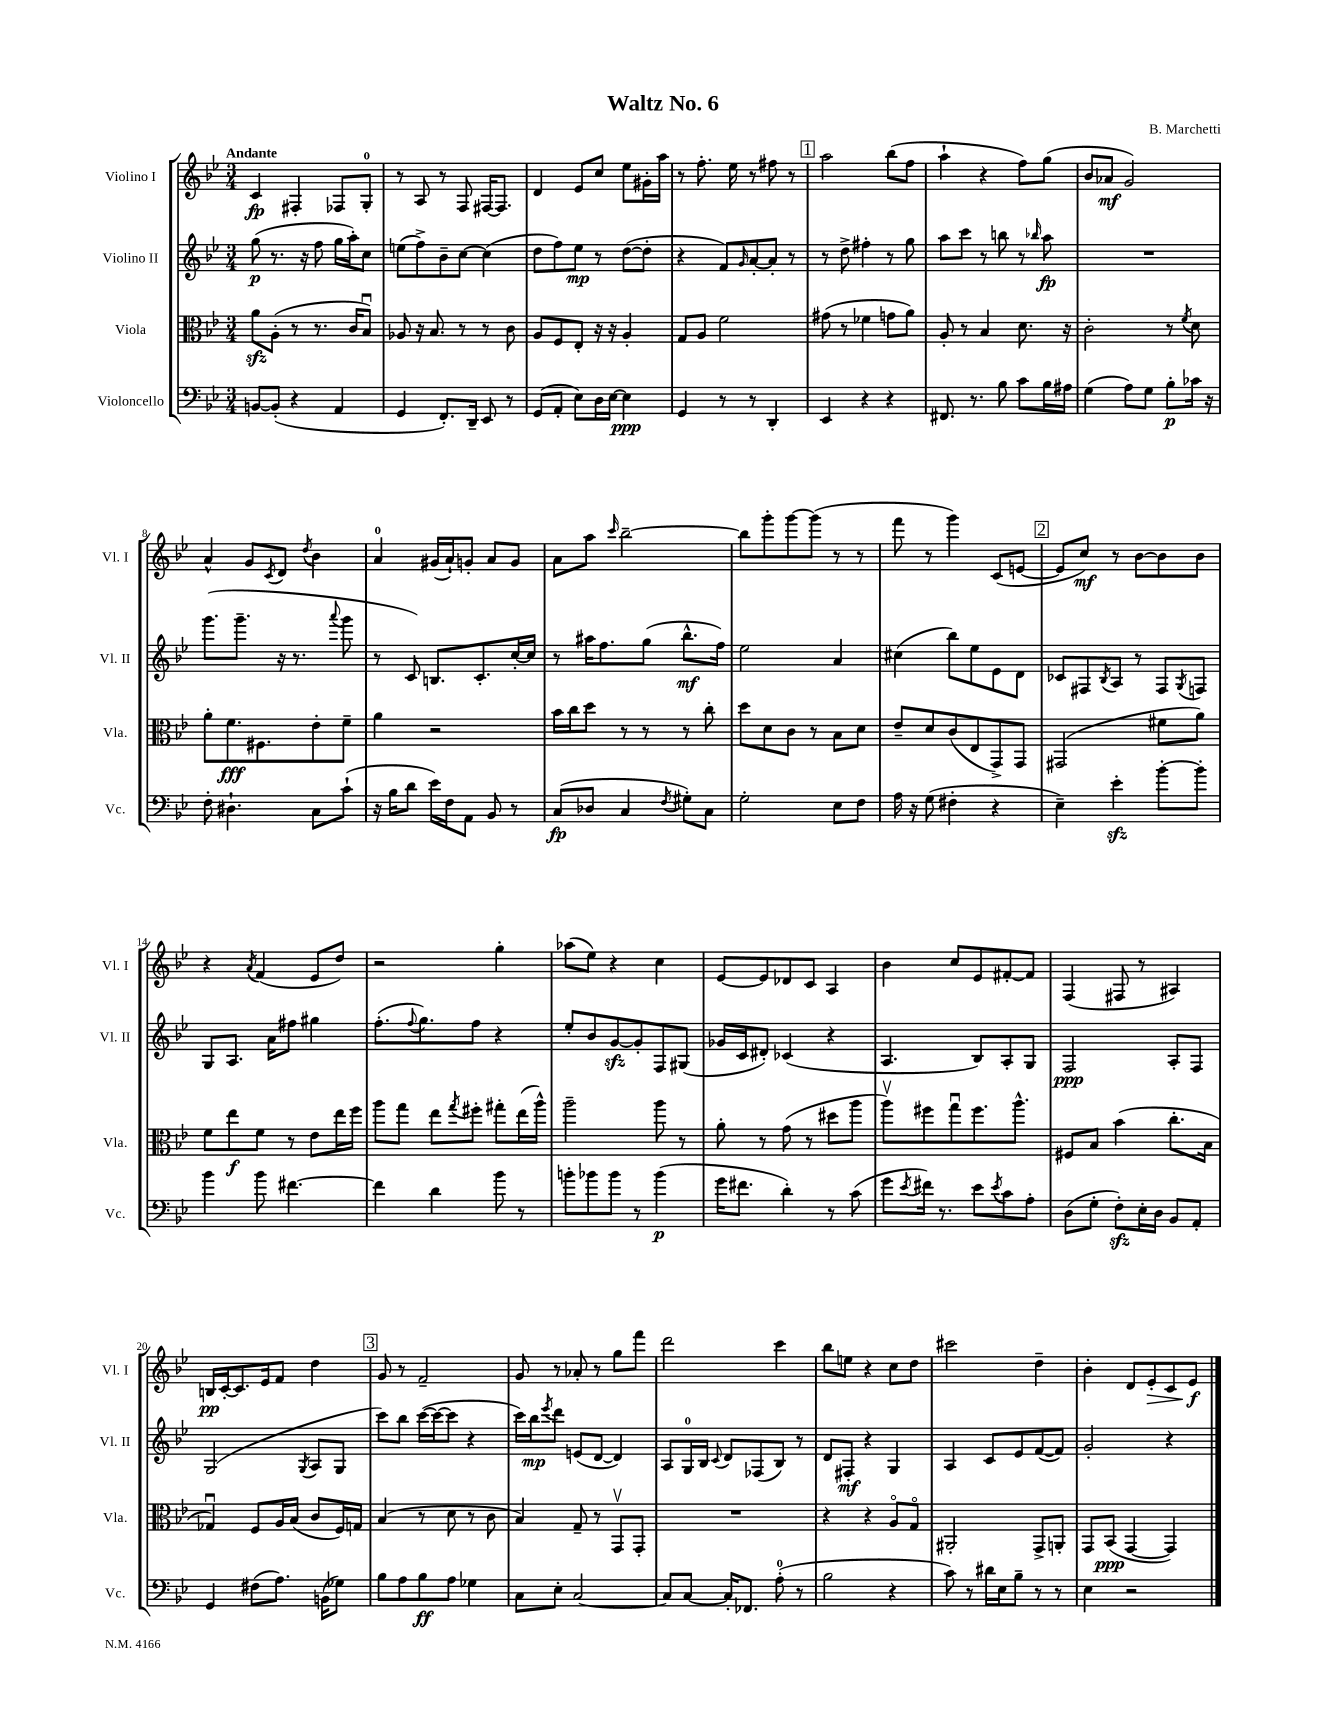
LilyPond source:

\header { title = "Waltz No. 6" composer = "B. Marchetti" }
<<
\new StaffGroup <<
\new Staff = "s0" \with { instrumentName = "Violino I" shortInstrumentName = "Vl. I" } {
    \clef treble \key bes \major \numericTimeSignature \time 3/4 \tempo "Andante"
    c'4\fp fis4-. fes8 g8-0-. |
    r8 a8 r8 f8 fis16~ fis8. |
    d'4 ees'8 c''8 ees''8 gis'16-. a''16 |
    r8 f''8.-. ees''16 r8 fis''8 r8 |
    \mark \markup { \box "1" } a''2 bes''8( f''8 |
    a''4-! r4 f''8) g''8( |
    bes'8 aes'8\mf g'2) |
    a'4-^ g'8 \acciaccatura { c'8 } d'8 \acciaccatura { d''8 } bes'4 |
    a'4-0 gis'16( a'16-!) g'8-. a'8 g'8 |
    a'8 a''8 \grace { c'''16 } bes''2~-- |
    bes''8 g'''8-. g'''8~ g'''8( r8 r8 |
    f'''8 r8 g'''4) c'8( e'8~ |
    \mark \markup { \box "2" } e'8 c''8\mf) r8 bes'8~ bes'8 bes'8 |
    r4 \acciaccatura { a'8 } f'4( ees'8 d''8) |
    r2 g''4-. |
    aes''8( ees''8) r4 c''4 |
    ees'8~ ees'8 des'8 c'8 a4 |
    bes'4 c''8 ees'8 fis'8~-. fis'8 |
    f4( fis8 r8 ais4) |
    b16\pp c'16~-. c'8. ees'16 f'8 d''4 |
    \mark \markup { \box "3" } g'8 r8 f'2-- |
    g'8 r8 aes'8-. r8 g''8 f'''8 |
    d'''2 c'''4 |
    bes''8 e''8 r4 c''8 d''8 |
    cis'''2 d''4-- |
    bes'4-. d'8 ees'8-.\> c'8 ees'8\f\! \bar "|." |
}
\new Staff = "s1" \with { instrumentName = "Violino II" shortInstrumentName = "Vl. II" } {
    \clef treble \key bes \major \numericTimeSignature \time 3/4
    g''8\p( r8. r16 f''8 g''16 a''16-.) c''8 |
    e''8( f''8->) bes'8-- c''8~ c''4( |
    d''8 f''8) ees''8\mp r8 d''8~( d''8-. |
    r4 f'8) \grace { g'16 } a'8~-. a'8-. r8 |
    \mark \markup { \box "1" } r8 d''8-> fis''4-. r8 g''8 |
    a''8 c'''8 r8 b''8 r8 \grace { bes''16 } a''8\fp |
    R2. |
    g'''8.( g'''8.-- r16 r8. \appoggiatura { a'''8 } g'''8 |
    r8 c'8) b8. c'8.-. c''16~-. c''16 |
    r8 ais''16 f''8. g''8( bes''8.-^\mf f''16) |
    ees''2 a'4 |
    cis''4( bes''8) ees''8 ees'8 d'8 |
    \mark \markup { \box "2" } ces'8 fis8 \acciaccatura { bes8 } a8 r8 fis8 \acciaccatura { g8 } f8 |
    g8 a8. a'16 fis''8 gis''4 |
    f''8.-.( \appoggiatura { f''8 } g''8.) f''8 r4 |
    ees''8-. bes'8 g'8~\sfz g'8-. f8 gis8( |
    ges'16 c'16 dis'8-.) ces'4( r4 |
    a4. bes8) a8-. g8 |
    f2\ppp a8-. f8 |
    g2( \acciaccatura { g8 } a8 g8 |
    \mark \markup { \box "3" } c'''8) bes''8 c'''16~( c'''16~ c'''8 r4 |
    c'''16) bes''16\mp \acciaccatura { ees'''8 } d'''8 e'8( d'8~ d'4) |
    a8 g16-0 bes16 \appoggiatura { c'8 } d'8 fes8( bes8) r8 |
    d'8 fis8-.\mf r4 g4 |
    a4 c'8 ees'8 f'8~( f'8) |
    g'2-. r4 \bar "|." |
}
\new Staff = "s2" \with { instrumentName = "Viola" shortInstrumentName = "Vla." } {
    \clef alto \key bes \major \numericTimeSignature \time 3/4
    a'8\sfz a8-.( r8 r8. c'16 bes8\downbow) |
    aes8 r16 bes8. r8 r8 c'8 |
    a8 f8 ees8-. r16 r16 a4-. |
    g8 a8 f'2 |
    \mark \markup { \box "1" } gis'8( r8 fes'4 g'8 a'8) |
    a8-. r8 bes4 d'8. r16 |
    c'2-. r8 \acciaccatura { f'8 } d'8 |
    a'8-. f'8.\fff fis8. ees'8-. f'8-- |
    a'4 r2 |
    bes'16 c''16 d''8 r8 r8 r8 c''8-. |
    d''8 d'8 c'8 r8 bes8 d'8 |
    ees'8-- d'8 c'8( ees8 g,8->) g,8 |
    \mark \markup { \box "2" } gis,2( fis'8 a'8) |
    f'8 ees''8\f f'8 r8 ees'8 ees''16 f''16 |
    a''8 g''8 ees''8 \acciaccatura { g''8 } fis''8-. gis''8-. ees''16( a''16-^) |
    a''2-- a''8 r8 |
    a'8-. r8 g'8( r8 dis''8 a''8 |
    a''8\upbow) fis''8 g''8\downbow fis''8. a''8.-^ |
    fis8 bes8 bes'4( c''8.-. bes16 |
    ges4\downbow) f8 a16 bes16( c'8 f16) g16 |
    \mark \markup { \box "3" } bes4( r8 d'8 r8 c'8 |
    bes4) g8-- r8 g,8\upbow g,8-. |
    R2. |
    r4 r4 a8\flageolet g8\flageolet |
    ais,2-. g,8-> a,8-. |
    g,8 bes,8\ppp( g,4~ g,4) \bar "|." |
}
\new Staff = "s3" \with { instrumentName = "Violoncello" shortInstrumentName = "Vc." } {
    \clef bass \key bes \major \numericTimeSignature \time 3/4
    b,8~ b,8-.( r4 a,4 |
    g,4 f,8.-.) d,16-- ees,8 r8 |
    g,8( a,8-. ees8) d16 ees16~ ees4\ppp |
    g,4 r8 r8 d,4-. |
    \mark \markup { \box "1" } ees,4 r4 r4 |
    fis,8. r8. bes8 c'8 bes16 ais16 |
    g4( a8) g8 bes8-.\p ces'16 r16 |
    f8-. dis4.-! c8 c'8-!( |
    r16 bes16 d'8 ees'16) f16 a,8 bes,8 r8 |
    c8\fp( des8 c4 \acciaccatura { f8 } gis8-.) c8 |
    g2-. ees8 f8 |
    a16 r16 g8( fis4-. r4 |
    \mark \markup { \box "2" } ees4--) ees'4-.\sfz bes'8~-. bes'8-. |
    bes'4 bes'8 fis'4.~ |
    fis'4 d'4 bes'8 r8 |
    b'8-. bes'8 bes'8 r8 bes'4\p( |
    g'16 fis'8. d'4-.) r8 c'8( |
    g'8 \acciaccatura { ees'8 } fis'16) r8. ees'8 \acciaccatura { ees'8 } c'8 a8-. |
    d8( g8-. f8-.\sfz) ees16-. d16 bes,8 a,8-. |
    g,4 fis8( a8.) b,16( ges8) |
    \mark \markup { \box "3" } bes8 a8 bes8\ff a8 ges4 |
    c8 ees8-. c2~ |
    c8 c8~ c16-. fes,8. a8-0-.( r8 |
    bes2 r4 |
    c'8) r8 dis'16 ees16 bes8-- r8 r8 |
    ees4 r2 \bar "|." |
}
>>
>>
